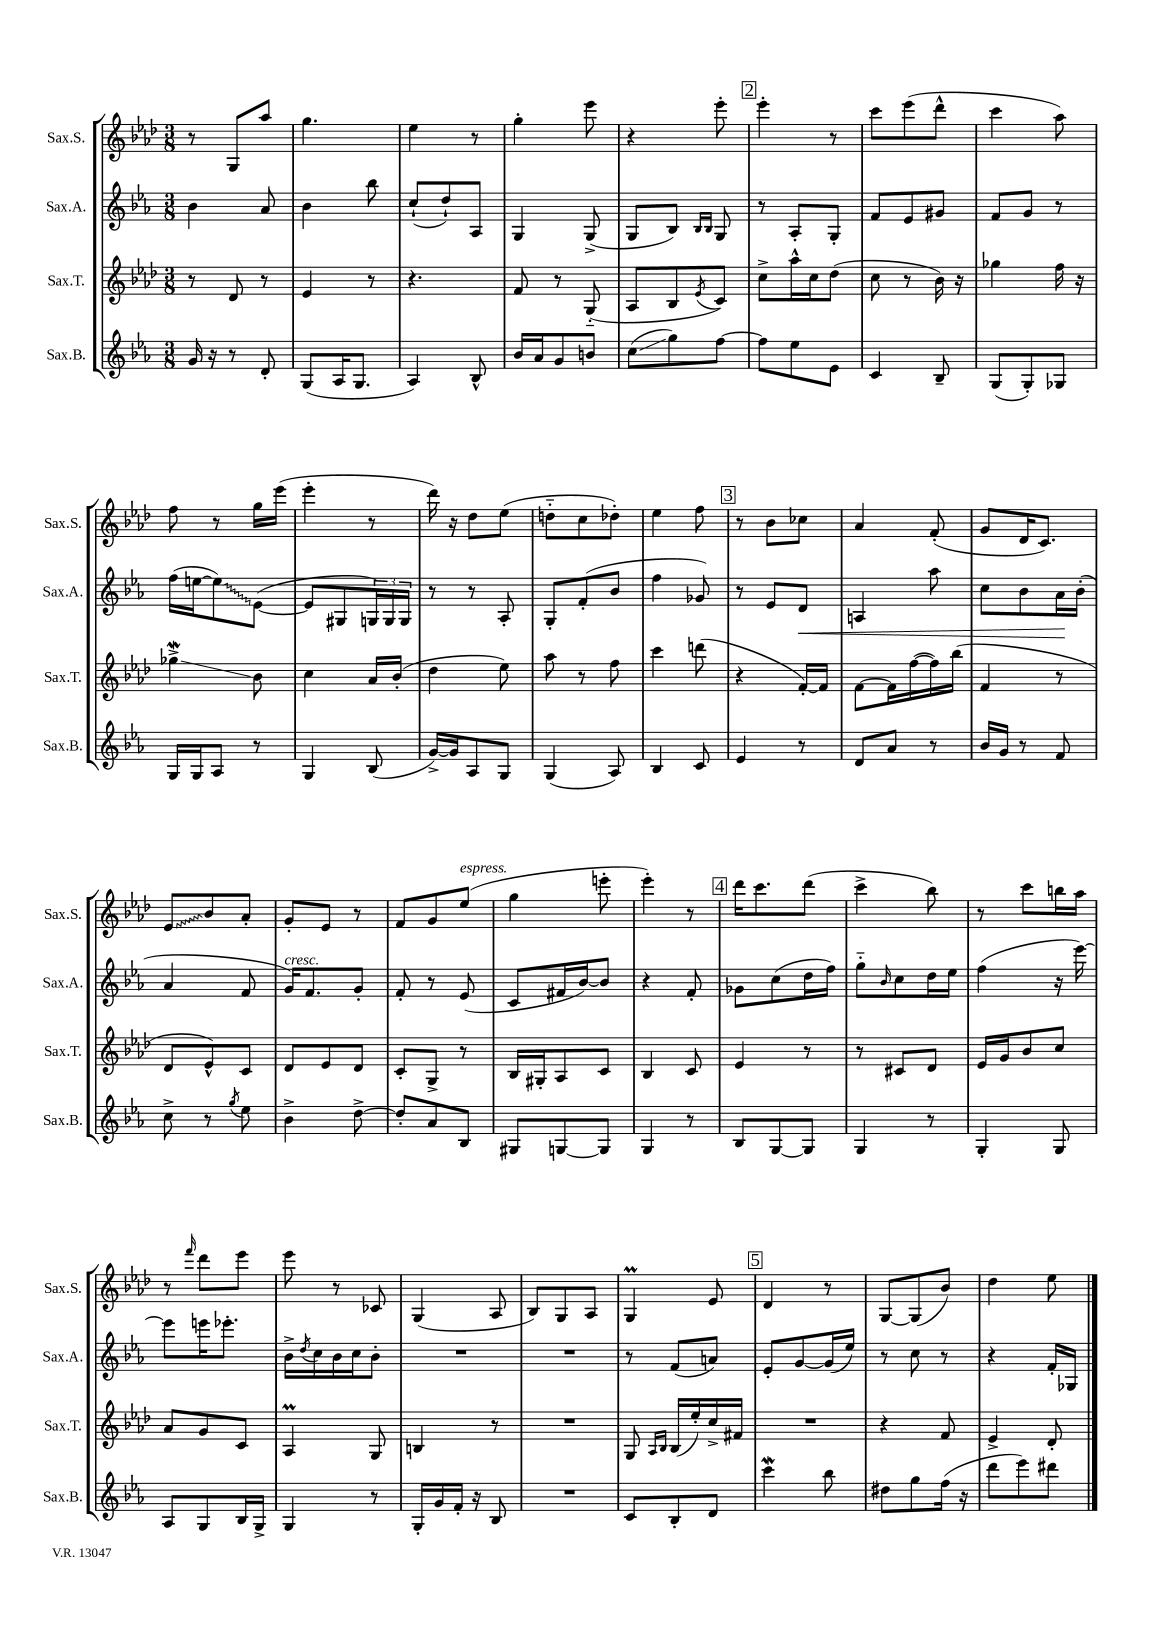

**kern	**kern	**kern	**kern
*staff4	*staff3	*staff2	*staff1
*clefG2	*clefG2	*clefG2	*clefG2
*k[b-e-a-]	*k[b-e-a-d-]	*k[b-e-a-]	*k[b-e-a-d-]
*M3/8	*M3/8	*M3/8	*M3/8
16g	8r	4b-	8r
16r	.	.	.
8r	8d-	.	8G
8d'	8r	8a-	8aa-
=	=	=	=
(8G	4e-	4b-	4.gg
16A-	.	.	.
8.G	.	.	.
.	8r	8bb-	.
=	=	=	=
4A-)	4.r	(8cc`	4ee-
.	.	8dd`)	.
8B-^^	.	8A-	8r
=	=	=	=
16b-	8f	4G	4gg'
16a-	.	.	.
8g	8r	.	.
8b	(8G'~	(8G^	8eee-
=	=	=	=
(8cc	8A-	8G	4r
8gg)	8B-	8B-)	.
.	.	16qqB-	.
.	8qe-	16qqB-	.
[8ff	8c)	8G	8eee-'
=	=	=	=
8ff]	8cc^	8r	4eee-'
8ee-	16aa-^^	8A-'	.
.	16cc	.	.
8e-	(8dd-	8G'	8r
=	=	=	=
4c	8cc	8f	8ccc
.	8r	8e-	(8eee-
8B-~	16b-)	8g#	8ddd-^^
.	16r	.	.
=	=	=	=
(8G	4gg-	8f	4ccc
8G')	.	8g	.
8G-	16ff	8r	8aa-)
.	16r	.	.
=	=	=	=
16G	4gg-^	(16ff	8ff
16G	.	[16ee	.
8A-	.	8ee])	8r
8r	8b-	([8e-	16gg
.	.	.	(16eee-
=	=	=	=
4G	4cc	8e-]	4eee-'
.	.	8G#	.
(8B-	16a-	24G)	8r
.	.	24G	.
.	(16b-'	.	.
.	.	24G	.
=	=	=	=
[16g^)	4dd-	8r	16ddd-)
16g]	.	.	16r
8A-	.	8r	8dd-
8G	8ee-)	8A-'	(8ee-
=	=	=	=
(4G	8aa-	8G'	8dd'~
.	8r	(8f'	8cc
8A-)	8ff	8b-	8dd-')
=	=	=	=
4B-	4ccc	4ff	4ee-
8c	(8ddd	8g-)	8ff
=	=	=	=
4e-	4r	8r	8r
.	.	8e-	8b-
8r	[16f')	8d	8cc-
.	16f]	.	.
=	=	=	=
8d	[8f	4A	4a-
8a-	16f]	.	.
.	([16ff	.	.
8r	16ff])	8aa-	(8f'
.	(16bb-	.	.
=	=	=	=
16b-	4f	8cc	8g
16g	.	.	.
8r	.	8b-	16d-
.	.	.	8.c)
8f	8r	16a-	.
.	.	(16b-'	.
=	=	=	=
8cc^	8d-	4a-	8e-
8r	8e-^^)	.	8b-
8qgg	.	.	.
8ee-	8c	8f	8a-'
=	=	=	=
4b-^	8d-	16g)	8g'
.	.	8.f	.
.	8e-	.	8e-
[8dd^	8d-	8g'	8r
=	=	=	=
8dd']	8c'	8f'	8f
8a-	8G^	8r	8g
8B-	8r	(8e-	(8ee-
=	=	=	=
8G#	16B-	8c	4gg
.	16G#'	.	.
[8G	8A-	16f#	.
.	.	[16b-)	.
8G]	8c	8b-]	8eee'
=	=	=	=
4G	4B-	4r	4eee-')
8r	8c	8f'	8r
=	=	=	=
8B-	4e-	8g-	16ddd-
.	.	.	8.ccc
[8G	.	(8cc	.
8G]	8r	16dd	(8ddd-
.	.	16ff)	.
=	=	=	=
4G	8r	8gg'~	4ccc^
.	.	16qqb-	.
.	8c#	8cc	.
8r	8d-	16dd	8bb-)
.	.	16ee-	.
=	=	=	=
4G'	16e-	(4ff	8r
.	16g	.	.
.	8b-	.	8ccc
8G	8cc	16r	16bb
.	.	[16eee-)	16aa-
=	=	=	=
8A-	8a-	8eee-]	8r
.	.	.	16qqfff
8G	8g	16eee	8ddd-
.	.	8.eee-'	.
16B-	8c	.	8eee-
16G^	.	.	.
=	=	=	=
4G	4A-	16b-^	8eee-
.	.	8qdd	.
.	.	16cc	.
.	.	16b-	8r
.	.	16cc	.
8r	8G	8b-'	8c-
=	=	=	=
16G'	4B	4.r	(4G
16g	.	.	.
16f'	.	.	.
16r	.	.	.
8B-	8r	.	8A-
=	=	=	=
4.r	4.r	4.r	8B-)
.	.	.	8G
.	.	.	8A-
=	=	=	=
8c	8G	8r	4G
.	16qqA-	.	.
.	16qqB-	.	.
8B-'	(16B-	(8f	.
.	16ee-')	.	.
8d	16cc^	8a)	8e-
.	16f#	.	.
=	=	=	=
4ccc	4.r	8e-'	4d-
.	.	[8g	.
8bb-	.	(16g]	8r
.	.	16ee-)	.
=	=	=	=
8dd#	4r	8r	[8G
8gg	.	8cc	(8G]
(16ff	8f	8r	8b-)
16r	.	.	.
=	=	=	=
8ddd	4e-^	4r	4dd-
8eee-)	.	.	.
8ddd#	8d-'	16f'	8ee-
.	.	16G-	.
==	==	==	==
*-	*-	*-	*-
